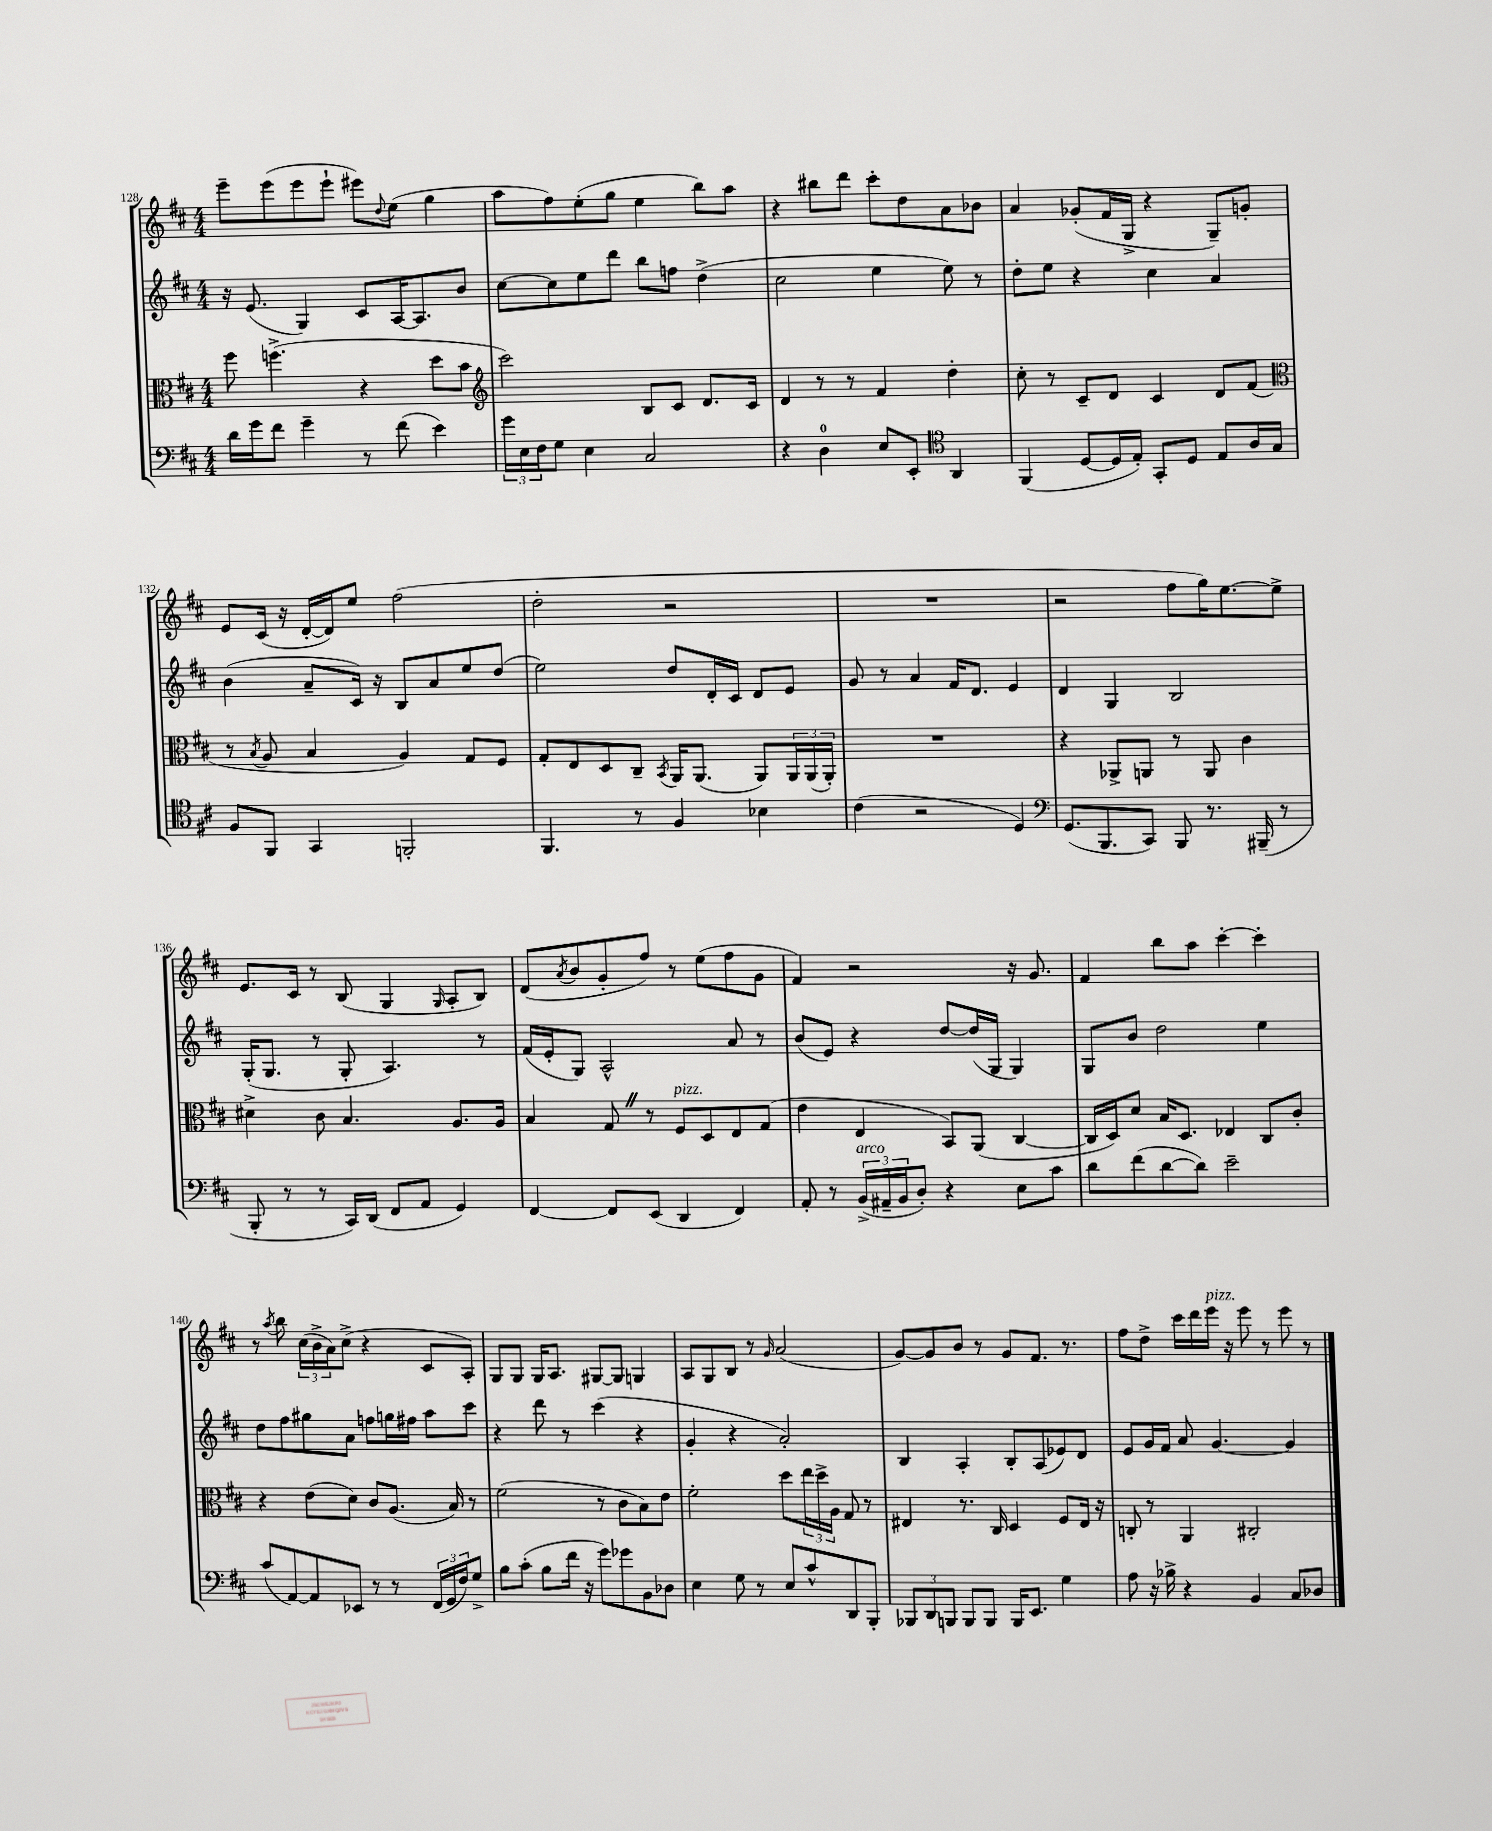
<<
\new StaffGroup <<
\new Staff = "s0" {
    \clef treble \key d \major \numericTimeSignature \time 4/4
    e'''8-- e'''8( e'''8 e'''8-! eis'''8) \appoggiatura { d''8 } e''8( g''4 |
    a''8 fis''8) e''8-.( g''8 e''4 b''8) a''8 |
    r4 bis''8 d'''8 cis'''8-. d''8 a'8 bes'8 |
    a'4 ges'8-.( fis'16 g16-> r4 g8--) g'8-. |
    e'8 cis'16( r16 d'16~-. d'16) e''8 fis''2( |
    d''2-. r2 |
    R1 |
    r2 fis''8 g''16) e''8.~ e''8-> |
    e'8. cis'16 r8 b8( g4 \grace { g16 } a8-. b8) |
    d'8( \acciaccatura { a'8 } b'8 g'8-. fis''8) r8 e''8( fis''8 g'8 |
    fis'4) r2 r16 g'8. |
    fis'4 b''8 a''8 cis'''4~-. cis'''4-. |
    r8 \acciaccatura { a''8 } b''8 \tuplet 3/2 { cis''16( b'16-> a'16) } cis''8->( r4 cis'8 a8-.) |
    g8 g8 g16 a8. gis8~ gis8 g4 |
    a8 g8 b8 r8 \grace { g'16 } a'2( |
    g'8~) g'8 b'8 r8 g'8 fis'8. r8. |
    fis''8 d''8-> cis'''16 d'''16 e'''16^\markup { \italic "pizz." } r16 e'''8 r8 e'''8 r8 \bar "|." |
}
\new Staff = "s1" {
    \clef treble \key d \major \numericTimeSignature \time 4/4
    r16 e'8.( g4) cis'8 a16~ a8. b'8 |
    cis''8~ cis''8 e''8 d'''8 b''8 f''8 d''4->( |
    cis''2 e''4 e''8) r8 |
    d''8-. e''8 r4 cis''4 a'4 |
    b'4( a'8-- cis'16) r16 b8 a'8 e''8 d''8( |
    e''2) d''8 d'16-. cis'16 d'8 e'8 |
    g'8 r8 a'4 fis'16 d'8. e'4 |
    d'4 g4 b2 |
    g16-.( g8. r8 g8-. a4.) r8 |
    fis'16( e'16-. g8) a2-^ a'8 r8 |
    b'8( e'8) r4 d''8~ d''16( g16 g4) |
    g8 b'8 d''2 e''4 |
    d''8 fis''8 gis''8 a'8 f''8 g''16 fis''16 a''8 cis'''8 |
    r4 d'''8 r8 cis'''4( r4 |
    g'4-. r4 a'2-.) |
    b4 a4-. b8-. a8( ees'8) d'8 |
    e'8 g'16 fis'16 a'8 g'4.~ g'4 \bar "|." |
}
\new Staff = "s2" {
    \clef alto \key d \major \numericTimeSignature \time 4/4
    fis''8 f''4.->( r4 d''8 b'8 |
    \clef treble cis'''2) b8 cis'8 d'8. cis'16 |
    d'4 r8 r8 fis'4 d''4-. |
    cis''8-. r8 cis'8-- d'8 cis'4 d'8 fis'8( |
    \clef alto r8 \acciaccatura { b8 } a8 b4 a4) g8 fis8 |
    g8-. e8 d8 cis8-- \acciaccatura { b,8 } a,16 a,8.( a,8) \tuplet 3/2 { a,16 a,16( a,16-.) } |
    R1 |
    r4 aes,8-> a,8 r8 a,8 cis'4 |
    dis'4-> cis'8 b4. a8. a16 |
    b4 g8 \once \override BreathingSign.text = \markup { \musicglyph "scripts.caesura.straight" } \breathe r8 fis8^\markup { \italic "pizz." } d8 e8 g8( |
    e'4 e4 b,8) a,8( cis4~ |
    cis16 d16) d'8 b16 d8. ees4 cis8 cis'8-. |
    r4 e'8( d'8) cis'8 a8.( b16) r8 |
    fis'2( r8 cis'8 b8) e'8 |
    fis'2-. d''8 \tuplet 3/2 { e''16 d''16-> a16 } g8 r8 |
    eis4 r8. cis16 d4 fis8 eis16 r16 |
    c8-. r8 a,4 cis2-. \bar "|." |
}
\new Staff = "s3" {
    \clef bass \key d \major \numericTimeSignature \time 4/4
    d'16 g'16 fis'8 g'4-- r8 fis'8( e'4) |
    \tuplet 3/2 { g'16 e16 fis16 } g8 e4 cis2 |
    r4 d4-0 e8 e,8-. \clef tenor a,4 |
    fis,4( d8~ d16 e16-.) g,8-. d8 e8 a16 g16 |
    fis8 fis,8 g,4 f,2-. |
    fis,4. r8 fis4 bes4 |
    cis'4( r2 d4) |
    \clef bass g,8.( b,,8. cis,8) b,,8 r8. bis,,16--( r8 |
    b,,8-. r8 r8 cis,16) d,16( fis,8 a,8 g,4) |
    fis,4~ fis,8 e,8( d,4 fis,4) |
    a,8-. r8 \tuplet 3/2 { b,16->^\markup { \italic "arco" }( ais,16-- b,16 } d8-.) r4 e8 cis'8 |
    d'8 fis'8( d'8~ d'8) e'2-- |
    cis'8( a,8~) a,8 ees,8 r8 r8 \tuplet 3/2 { fis,16( g,16 fis16) } g8-> |
    b8 cis'8-.( b8 fis'16 r16 g'8) ges'8 b,8 des8 |
    e4 g8 r8 e8 cis'8-^ d,8 b,,8-. |
    \tuplet 3/2 { bes,,8 d,8 b,,8 } b,,8 b,,8 b,,16 e,8. g4 |
    a8 r16 bes16-> r4 b,4 cis8 des8 \bar "|." |
}
>>
>>
\layout { \context { \Score currentBarNumber = #128 } }
